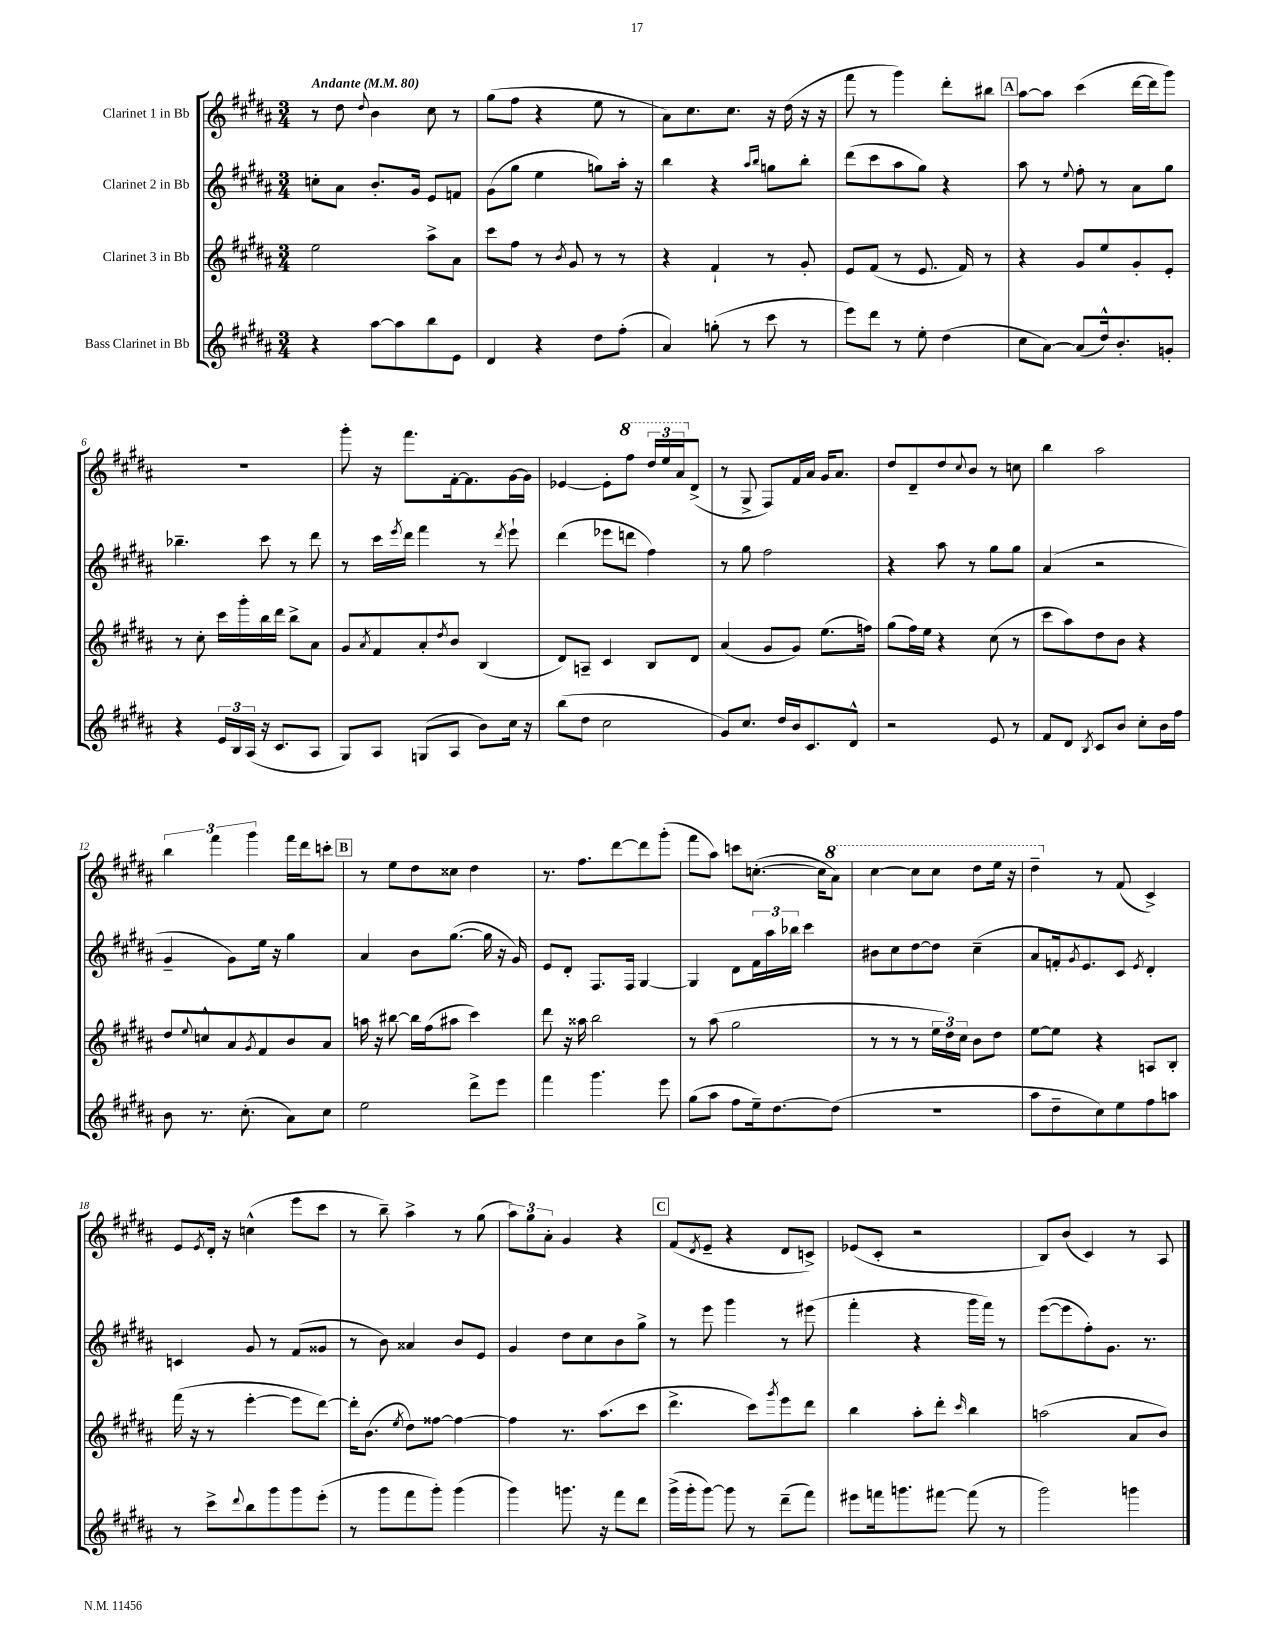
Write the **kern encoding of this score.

**kern	**kern	**kern	**kern
*staff4	*staff3	*staff2	*staff1
*clefG2	*clefG2	*clefG2	*clefG2
*k[f#c#g#d#a#]	*k[f#c#g#d#a#]	*k[f#c#g#d#a#]	*k[f#c#g#d#a#]
*M3/4	*M3/4	*M3/4	*M3/4
*MM80	*MM80	*MM80	*MM80
4r	2ee\	8cc'\L	8r
.	.	8a#\J	8dd#\
.	.	.	8qqdd#/
[8aa#\L	.	8.b'/L	4b\
8aa#\]	.	.	.
.	.	16g#/Jk	.
8bb\	8aa#^\L	8e/L	8cc#\
8e\J	8a#\J	8f/J	8r
=	=	=	=
4d#/	8ccc#\L	(8g#\L	(8gg#\L
.	8ff#\J	8gg#\J	8ff#\J
4r	8r	4ee\	4r
.	8qb/	.	.
.	8g#/	.	.
8dd#\L	8r	8gg\L)	8ee\
(8ff#'\J	8r	16aa#'\Jk	8r
.	.	16r	.
=	=	=	=
4a#/)	4r	4bb\	8a#\L)
.	.	.	8.cc#\
(8gg'\	4f#`/	4r	.
.	.	.	8.cc#\J
8r	.	.	.
.	.	16qqaa#/LL	.
.	.	16qqbb/JJ	.
8ccc#\	8r	8gg\L	16r
.	.	.	(16dd#\
8r	8g#'/	8bb'\J	16r
.	.	.	16r
=	=	=	=
8eee\L)	8e/L	(8ddd#\L	8fff#\
8ddd#\J	(8f#/J	8ccc#\	8r
8r	8r	8aa#\	4ggg#\)
8ee'\	8.e/	8gg#\J)	.
(4dd#\	.	4r	8ddd#'\L
.	16f#/)	.	.
.	8r	.	8bb#\J
=	=	=	=
8cc#\L	4r	8aa#\	[8aa#\L
[8a#\J)	.	8r	8aa#\]J
.	.	8qqee/	.
(8a#/]L	8g#/L	8ff#'\	(4ccc#\
16dd#^^/k)	8ee/	8r	.
8.b'/	.	.	.
.	8g#'/	8a#\L	[16ddd#\LL
.	.	.	16ddd#\]J
8g'/J	8e'/J	8gg#\J	8ggg#\J)
=	=	=	=
4r	8r	4.bb-~\	2.r
.	8cc#'\	.	.
24e/LL	16ccc#\LL	.	.
24B/	.	.	.
.	16ggg#'\	.	.
(24A#/JJ	.	.	.
16r	16bb\	8ccc#\	.
8.c#/L	16ddd#\JJ	.	.
.	8bb^\L	8r	.
8A#/J	8a#\J	8ddd#\	.
=	=	=	=
8G#/L)	8g#/L	8r	8ggg#'\
.	8qa#/	.	.
8A#/J	8f#/	16ccc#\LL	16r
.	.	8qeee/	.
.	.	16ddd#\JJ	8.fff#\L
(8G/L	8a#'/	4fff#\	.
.	8qdd#/	.	.
8A#/J	8b/J	.	[16f#'\k
.	.	.	8.f#\]
8b\L)	(4B/	8r	.
.	.	8qddd#/	.
16cc#\Jk	.	8eee`\	[16g#\L
16r	.	.	16g#\]JJ
=	=	=	=
(8bb\L	8d#/L)	(4ddd#\	[4e-/
8dd#\J	8A~/J	.	.
2cc#\	4c#/	8eee-\L	8e-'\]L
.	.	8ddd\J	8fff#\J
.	8B/L	4ff#\)	24ddd#/LL
.	.	.	24eee/
.	.	.	24aa#/J
.	8d#/J	.	(8d#^/J
=	=	=	=
8g#/L)	(4a#/	8r	8r
8.cc#/J	.	8gg#\	8G#^/
.	8g#/L	2ff#\	8F#/L)
16dd#/LL	.	.	.
16b/J	8g#/J)	.	16f#/L
8.c#/	.	.	16a#/JJ
.	(8.ee\L	.	16g#/LK
.	.	.	8.a#/J
8d#^^/J	.	.	.
.	16ff\Jk)	.	.
=	=	=	=
2r	(8gg#\L	4r	8dd#/L
.	16ff#\L)	.	8d#~/
.	16ee\JJ	.	.
.	4r	8aa#\	8dd#/
.	.	.	8qqcc#/
.	.	8r	8b/J
8e/	(8cc#\	8gg#\L	8r
8r	8r	8gg#\J	8cc\
=	=	=	=
8f#/L	8ccc#\L	(4a#/	4bb\
8d#/J	8aa#\)	.	.
8qB/	.	.	.
8c#/L	8dd#\	2r	2aa#\
8b/J	8b\J	.	.
8cc#'\L	4r	.	.
16b\L	.	.	.
16ff#\JJ	.	.	.
=	=	=	=
8b\	8dd#/L	4g#~/	6bb\
.	8qqee/	.	.
8.r	8cc^^/	.	.
.	.	.	6fff#\
.	8a#/	8g#\L)	.
(8.cc#'\	.	.	.
.	.	.	6ggg#\
.	8qg#/	.	.
.	8f#/	16ee\Jk	.
.	.	16r	.
8a#\L)	8b/	4gg#\	16fff#\LL
.	.	.	16ddd#\J
8cc#\J	8a#/J	.	8ccc'\J
=	=	=	=
2ee\	16aa\	4a#/	8r
.	16r	.	.
.	[8bb#\	.	8ee\L
.	16bb#\]LL	8b\L	8dd#\
.	(16ff#\J	.	.
.	8aa#\J	([8.gg#\J	8cc##\J
8ddd#^\L	4ccc#\)	.	4dd#\
.	.	16gg#\]	.
8eee\J	.	16r	.
.	.	16g#/)	.
=	=	=	=
4fff#\	8ddd#\	8e/L	8.r
.	16r	8d#'/J	.
.	16aa##\	.	8.ff#\L
4.ggg#\	2bb\	8.F#/L	.
.	.	.	[8ddd#\
.	.	16F#/Jk	.
.	.	[4G#/	8ddd#\]
8eee\	.	.	(8ggg#'\J
=	=	=	=
(8gg#\L	8r	4G#/]	8fff#\L
8aa#\J	(8aa#\	.	8aa#\J)
8ff#\L	2gg#\	8d#\L	8ccc\L
16ee~\k)	.	24f#\L	([8.cc'\J
.	.	24aa#\	.
[8.dd#\	.	.	.
.	.	24bb-\JJ	.
.	.	4ccc#\	.
.	.	.	16cc\]LK
(8dd#\]J	.	.	8aa#\J)
=	=	=	=
2.r	8r	8b#\L	[4ccc#\
.	8r	8cc#\	.
.	8r	[8dd#\	8ccc#\]L
.	24ee\LL	8dd#\]J	8ccc#\J
.	24dd#\)	.	.
.	24cc#\JJ	.	.
.	8b\L	(4cc#~\	8ddd#\L
.	8dd#\J	.	16eee\Jk
.	.	.	16r
=	=	=	=
8aa#\L	[8ee\L	8a#/L	4ddd#~\
8dd#~\	8ee\]J	16f'/k)	.
.	.	8qg#/	.
.	.	8.e/	.
8cc#\)	4r	.	8r
8ee\	.	8c#/J	(8f#/
.	.	8qe/	.
8ff#\	8A/L	4d#'/	4c#^/)
8aa\J	8B'/J	.	.
=	=	=	=
8r	(16fff#\	4c/	8e/L
.	16r	.	.
.	.	.	8qe/
8ccc#^\L	8r	.	16d#'/Jk
.	.	.	16r
8qqddd#/	.	.	.
8bb\	[4eee'\	8g#/	(4cc^^\
8ggg#\	.	8r	.
8ggg#\	8eee\]L	(8f#/L	8eee\L
(8eee'\J	[8ddd#\J)	8g##/J	8ccc#\J
=	=	=	=
8r	16ddd#'\]LK	8r	8r
.	(8.b\J	.	.
8ggg#\L	.	8b\)	8bb~\)
.	8qee/	.	.
8fff#\	8dd#\L)	4a##/	4aa#^\
8ggg#'\J)	[8ff##\J	.	.
(4ggg#\	4ff##\_	8b/L	8r
.	.	8e/J	(8gg#\
=	=	=	=
4ggg#\)	4ff##\]	4g#/	12aa#\L)
.	.	.	12gg#\
.	.	.	12a#'\J
8.ggg\	8.r	8dd#\L	4g#/
.	.	8cc#\	.
16r	(8.aa#\L	.	.
8fff#\L	.	8b\	4r
8ddd#\J	8ccc#\J	8gg#^\J	.
=	=	=	=
(16ggg#^\LL	4.ddd#^\	8r	(8f#/L
16ggg#'\J	.	.	.
.	.	.	8qd#/
[8ggg#\J)	.	8eee\	8e~/J
8ggg#\]	.	4ggg#\	4r
8r	8ccc#\L)	.	.
.	8qggg#/	.	.
(8ddd#~\L	8eee\	8r	8d#/L
8fff#\J)	8ddd#\J	(8eee#\	8c^/J)
=	=	=	=
8eee#\L	4bb\	4fff#'\	(8e-/L
16fff\k	.	.	8c#'/J
8.ggg\	.	.	.
.	8aa#'\L	4r	2r
[8fff#\J	8ddd#'\J	.	.
.	16qqccc#/	.	.
(8fff#\]	4bb\	16ggg#\LL	.
.	.	16fff#\JJ)	.
8r	.	8r	.
=	=	=	=
2ggg#\)	(2aa\	([8eee\L	8B/L)
.	.	8eee\]	(8b/J
.	.	8ff#'\)	4c#/)
.	.	8.g#\J	.
4ggg\	8a#/L	.	8r
.	.	8.r	.
.	8b/J)	.	8A#/
==	==	==	==
*-	*-	*-	*-
